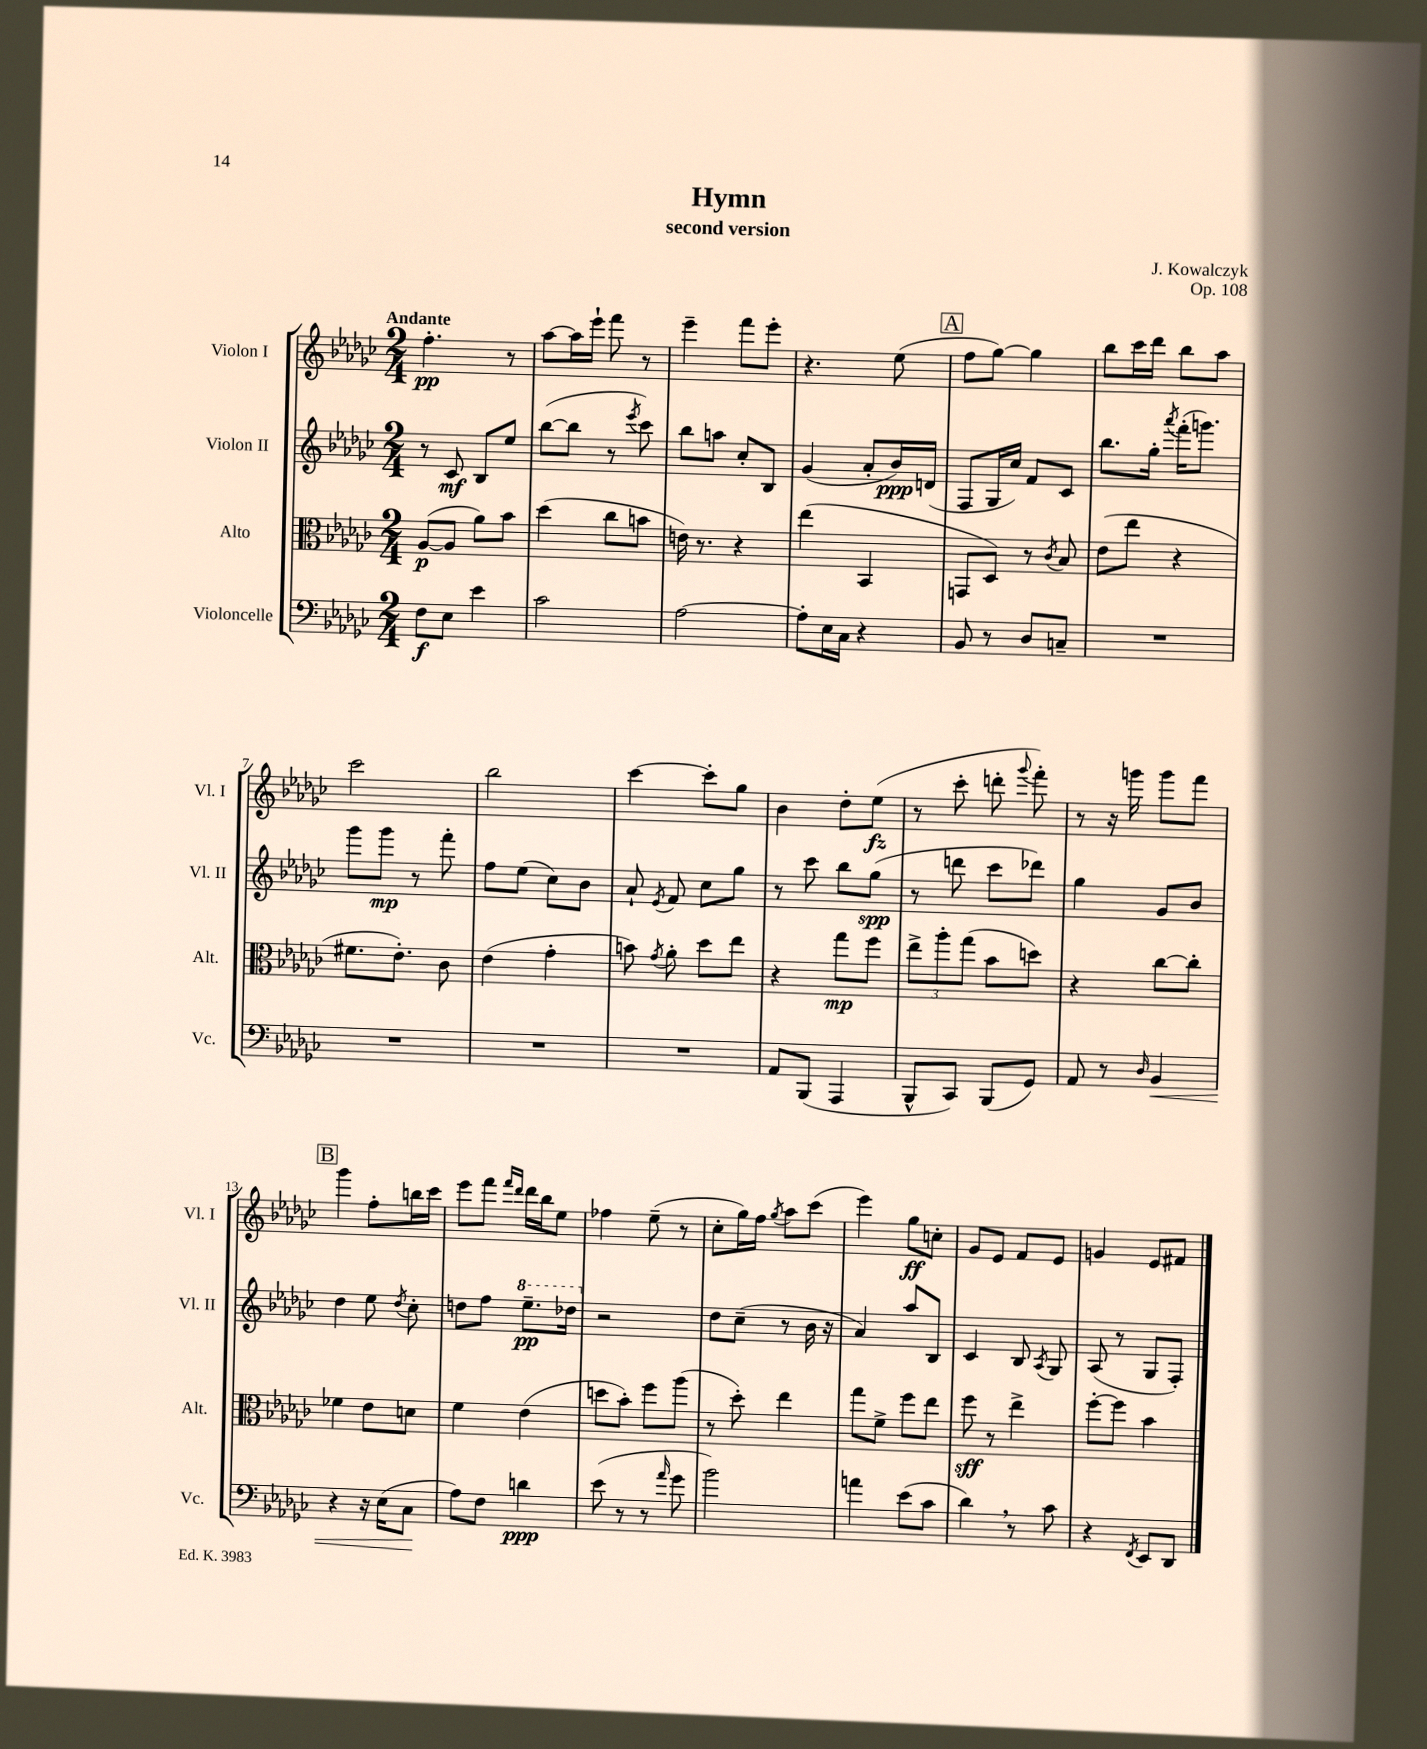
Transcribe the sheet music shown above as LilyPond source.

\header { title = "Hymn" composer = "J. Kowalczyk" subtitle = "second version" opus = "Op. 108" }
<<
\new StaffGroup <<
\new Staff = "s0" \with { instrumentName = "Violon I" shortInstrumentName = "Vl. I" } {
    \clef treble \key ges \major \numericTimeSignature \time 2/4 \tempo "Andante"
    \autoBeamOff f''4.-.\pp r8 |
    aes''8[~ aes''16 ees'''16]-! f'''8 r8 |
    ees'''4-- f'''8[ ees'''8]-. |
    r4. ees''8( |
    \mark \markup { \box "A" } f''8[ ges''8]~) ges''4 |
    bes''8[ ces'''16 des'''16] bes''8[ aes''8] |
    ces'''2 |
    bes''2 |
    ces'''4~ ces'''8[-. ges''8] |
    bes'4 des''8[-. ees''8]\fz( |
    r8 ces'''8-. d'''8-. \appoggiatura { ges'''8 } f'''8-.) |
    r8 r16 g'''16 g'''8[ f'''8] |
    \mark \markup { \box "B" } ges'''4 f''8[-. b''16 ces'''16] |
    ees'''8[ f'''8] \grace { f'''16[ des'''16] } des'''16[ bes''16 ees''8] |
    fes''4 ees''8--( r8 |
    ces''8[-. ges''16) f''16] \acciaccatura { ges''8 } aes''8[ ces'''8]( |
    ees'''4) ges''8[\ff c''8]-. |
    ges'8[ ees'8] f'8[ ees'8] |
    g'4 ees'8[ fis'8] \bar "|." |
}
\new Staff = "s1" \with { instrumentName = "Violon II" shortInstrumentName = "Vl. II" } {
    \clef treble \key ges \major \numericTimeSignature \time 2/4
    \autoBeamOff r8 ces'8\mf bes8[ ees''8] |
    bes''8[~( bes''8] r8 \acciaccatura { ees'''8 } ces'''8) |
    bes''8[ a''8] ces''8[-. bes8] |
    ges'4( aes'8[-. bes'16\ppp) d'16]( |
    \mark \markup { \box "A" } f8[ ges16 ces''16]) f'8[ ces'8] |
    bes''8.[ ges''16]-. \acciaccatura { aes'''8 } f'''16[-.( g'''8.]) |
    ges'''8[ ges'''8]\mp r8 f'''8-. |
    f''8[ ees''8]( ces''8[) bes'8] |
    aes'8-! \acciaccatura { ees'8 } f'8 ces''8[ ges''8] |
    r8 ces'''8 bes''8[ ges''8]\spp( |
    r8 d'''8 ces'''8[ des'''8]) |
    ges''4 ges'8[ bes'8] |
    \mark \markup { \box "B" } des''4 ees''8 \acciaccatura { des''8 } ces''8-. |
    d''8[ f''8] \ottava #1 ees'''8.[--\pp des'''!16] \ottava #0 |
    r2 |
    des''8[ ces''8]--( r8 bes'16 r16 |
    aes'4) aes''8[ bes8] |
    ces'4 bes8 \acciaccatura { aes8 } ges8 |
    aes8( r8 ges8[ f8]-.) \bar "|." |
}
\new Staff = "s2" \with { instrumentName = "Alto" shortInstrumentName = "Alt." } {
    \clef alto \key ges \major \numericTimeSignature \time 2/4
    \autoBeamOff aes8[~\p( aes8] aes'8[) bes'8] |
    des''4( ces''8[ b'8] |
    e'16) r8. r4 |
    ees''4( bes,4 |
    \mark \markup { \box "A" } g,8[ des8]) r8 \acciaccatura { ces'8 } bes8 |
    ees'8[( ees''8] r4 |
    fis'8.[ ees'8.]-.) ces'8 |
    ees'4( ges'4-. |
    b'8) \acciaccatura { ges'8 } aes'8-. des''8[ ees''8] |
    r4 ges''8[\mp f''8] |
    \tuplet 3/2 { ees''8[-> aes''8-. ges''8]( } bes'8[ d''8]) |
    r4 ces''8[~ ces''8]-. |
    \mark \markup { \box "B" } fes'4 ees'8[ d'8] |
    f'4 ees'4( |
    d''8[ bes'8]-.) f''8[ aes''8]( |
    r8 des''8-.) ees''4 |
    ges''8[ f'8]-> f''8[ ees''8] |
    f''8\sff r8 ees''4-> |
    f''8[~-. f''8] bes'4 \bar "|." |
}
\new Staff = "s3" \with { instrumentName = "Violoncelle" shortInstrumentName = "Vc." } {
    \clef bass \key ges \major \numericTimeSignature \time 2/4
    \autoBeamOff f8[\f ees8] ees'4 |
    ces'2 |
    aes2~ |
    aes8[-. ees16 ces16] r4 |
    \mark \markup { \box "A" } bes,8 r8 des8[ c8]-- |
    R2 |
    R2 |
    R2 |
    R2 |
    aes,8[ bes,,8]( aes,,4 |
    bes,,8[-^ ces,8]) bes,,8[( ges,8]) |
    aes,8 r8 \grace { des16 } bes,4\< |
    \mark \markup { \box "B" } r4 r16 ees16[( ces8]\! |
    aes8[) f8] d'4\ppp |
    ees'8( r8 r8 \grace { aes'16 } ges'8 |
    bes'2) |
    a'4 ees'8[( ces'8] |
    des'4) \breathe r8 ces'8 |
    r4 \acciaccatura { f,8 } ees,8[ des,8] \bar "|." |
}
>>
>>
